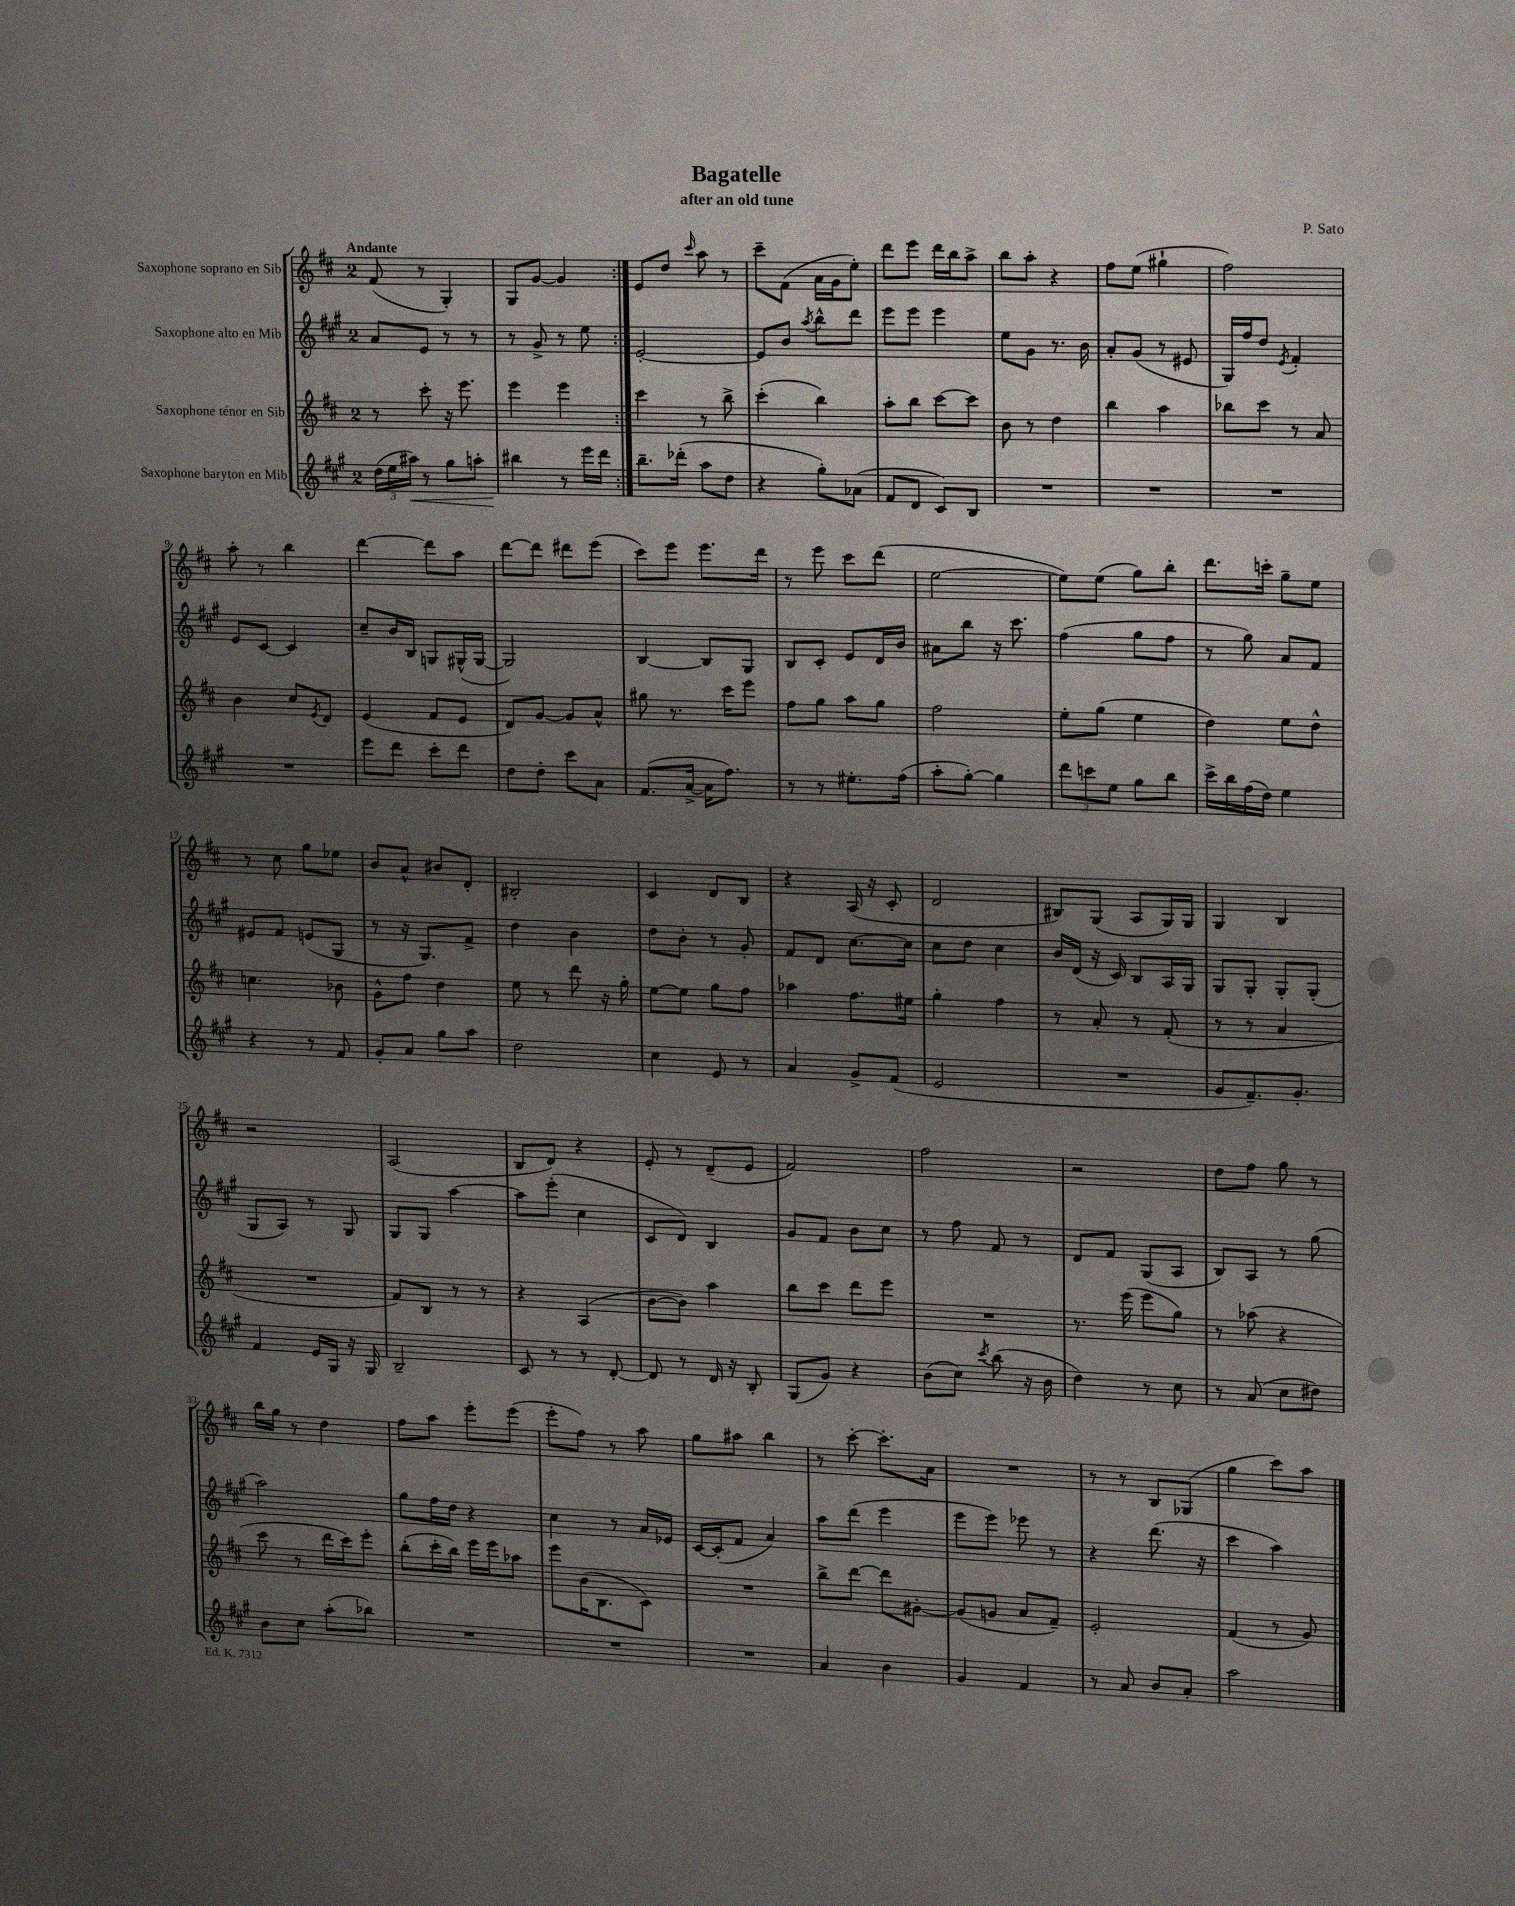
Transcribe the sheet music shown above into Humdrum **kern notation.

**kern	**kern	**kern	**kern
*staff4	*staff3	*staff2	*staff1
*clefG2	*clefG2	*clefG2	*clefG2
*k[f#c#g#]	*k[f#c#]	*k[f#c#g#]	*k[f#c#]
*M2/4	*M2/4	*M2/4	*M2/4
(24dd\LL	8r	8a/L	(8f#/
24ee\	.	.	.
24aa#\JJ)	.	.	.
8r	8ccc#'\	8e/J	8r
8gg#\L	16r	8r	4G'/)
.	8.eee\	.	.
8aa'\J	.	8r	.
=	=	=	=
4bb#\	4eee\	8r	8G/L
.	.	8g#^/	[8g/J
8r	4eee\	8r	4g/]
16eee\LL	.	8ee\	.
16ddd\JJ	.	.	.
=:|!	=:|!	=:|!	=:|!
8.bb~\L	4ccc#\	[2e'/	8e/L
.	.	.	8dd/J
(16ddd-'\Jk	.	.	.
.	.	.	16qqccc#/
8aa\L	8r	.	8aa\
8dd\J	8bb^\	.	8r
=	=	=	=
4r	(4ccc#'\	8e/]L	8ccc#~\L
.	.	8b/J	(8f#\J
.	.	8qaa/	.
8gg#'\L)	4bb\)	8bb^^\L	16a\LL
.	.	.	16g\J
(8a-\J	.	8ddd\J	8ee'\J)
=	=	=	=
8f#/L	8aa'\L	8eee\L	8ddd\L
8d/J	8bb\J	8eee\J	8eee\J
8c#/L)	[8ccc#\L	4eee\	16ddd\LL
.	.	.	16bb\J
8B/J	8ccc#\]J	.	8aa^\J
=	=	=	=
2r	8b\	8ee\L	8bb\L
.	8r	8g#\J	8aa'\J
.	4dd\	8.r	4r
.	.	16b\	.
=	=	=	=
2r	4bb\	8a'/L	8ff#\L
.	.	(8g#/J	(8ee\J
.	4aa\	8r	4gg#`\
.	.	8e#/	.
=	=	=	=
2r	8bb-\L	16G#/LL)	2ff#\)
.	.	16ff#/J	.
.	8ccc#\J	8dd/J	.
.	.	8qe/	.
.	8r	4f#'/	.
.	8a/	.	.
=	=	=	=
2r	4b\	8e/L	8aa'\
.	.	[8c#/J	8r
.	8cc#/L	4c#/]	4bb\
.	8qe/	.	.
.	8d/J	.	.
=	=	=	=
8eee\L	(4e/	8cc#~/L	[4ddd\
8ddd\J	.	16b/L	.
.	.	16B/JJ	.
8ccc#'\L	8f#/L	8G/L	8ddd\]L
8ddd\J	8e/J	(16G#^^/L	8aa\J
.	.	[16G#/JJ	.
=	=	=	=
8dd\L	8d/L)	2G#/])	[8ddd\L
8dd'\J	[8g/J	.	8ddd\]J
8ccc#\L	8g/]L	.	8ddd#\L
8a\J	8a^^/J	.	(8eee\J
=	=	=	=
(8.f#/L	8gg#\	[4B/	8ccc#\L)
.	8.r	.	8eee\J
[16a^/Jk	.	.	.
16a\]LK	.	8B/]L	8.eee\L
8.ff#\J)	16ccc#\LK	.	.
.	8eee\J	8G#/J	.
.	.	.	16ddd\Jk
=	=	=	=
8r	8ff#\L	8B/L	8r
8r	8gg\J	8c#'/J	8eee\
8.ee#'\L	8aa\L	8e/L	8ccc#\L
.	8gg\J	16d/L	(8ddd\J
(16ff#\Jk	.	16b/JJ	.
=	=	=	=
8aa'\L	2ff#\	8a#\L	[2ee\
[8gg#'\J)	.	8bb\J	.
4gg#\]	.	16r	.
.	.	8.ccc#\	.
=	=	=	=
12ddd\L	8ee'\L	(4ff#\	8ee\]L)
12ccc\	.	.	.
.	(8gg\J	.	(8ee\J
12ee\J	.	.	.
8gg#\L	4ee\	8gg#\L	8gg\L)
8bb\J	.	8ff#\J	8bb'\J
=	=	=	=
16ccc#^\LL	4dd\)	8r	8.ddd\L
16bb\	.	.	.
(16ff#\	.	8gg#\)	.
16dd\JJ)	.	.	16ccc'\Jk
4ee\	8ee\L	8a/L	8gg~\L
.	8dd^^\J	8f#/J	8ee\J
=	=	=	=
4r	4.cc\	8e#/L	8r
.	.	8f#/J	8cc#\
8r	.	(8e/L	8gg\L
8f#/	8b-\	8G#/J	8ee-\J
=	=	=	=
8g#'/L	8g^^\L	8r	8b/L
8a/J	8ff#\J	16r	8a^^/J
.	.	8.G#/L)	.
8gg#\L	4dd\	.	8b#/L
8aa\J	.	8f#^/J	8d'/J
=	=	=	=
2dd\	8ee\	4dd\	2B#'/
.	8r	.	.
.	8ddd\	4b\	.
.	16r	.	.
.	16gg'\	.	.
=	=	=	=
4cc#\	[8ee\L	8dd\L	4c#/
.	8ee\]J	8b'\J	.
8e/	8gg\L	8r	8d/L
8r	8ff#\J	8g#'/	8B/J
=	=	=	=
4a/	4aa-\	8f#/L	4r
.	.	8d/J	.
8g#^/L	8.ff#\L	[8.cc#\L	(16A/
.	.	.	16r
(8f#/J	.	.	8c#'/
.	16ee#\Jk	16cc#\]Jk	.
=	=	=	=
2e/	4gg'\	8cc#\L	2d/
.	.	8dd\J	.
.	4ff#\	4cc#\	.
=	=	=	=
2r	8r	16b/LL	8B#/L)
.	.	(16d/JJ	.
.	8a'/	16r	(8G/J
.	.	16c#/)	.
.	8r	8B/L	8A/L
.	(8f#'/	16A/L	16G/L)
.	.	16G#/JJ	16G/JJ
=	=	=	=
8g#/L	8r	8G#/L	4G/
8.f#~/)	8r	8G#'/J	.
.	4a/	8G#'/L	4B/
8.g#'/J	.	.	.
.	.	(8G#'/J	.
=	=	=	=
4f#/	2r	8G#/L	2r
.	.	8A/J)	.
16e/LL	.	8r	.
16G#/JJ	.	.	.
16r	.	8G#/	.
16G#/	.	.	.
=	=	=	=
2B~/	8f#/L)	8G#/L	(2A/
.	8B/J	8G#/J	.
.	8r	[4aa\	.
.	8r	.	.
=	=	=	=
8c#/	4r	8aa\]L	8B/L
8r	.	(8eee'\J	8d/J)
8r	(4A/	4cc#\	4r
[8d'/	.	.	.
=	=	=	=
8d/]	[8b\L	8c#/L	8e'/
8r	8b\]J)	8d/J)	8r
16d/	4aa\	4B/	(8d~/L
16r	.	.	.
8B'/	.	.	8e/J
=	=	=	=
(8G#/L	8bb\L	8g#/L	2f#/)
8g#/J)	8ccc#\J	8f#/J	.
4r	8ddd\L	8b\L	.
.	8eee\J	8cc#\J	.
=	=	=	=
(8b\L	2r	8r	2ff#\
8cc#\J)	.	8ff#\	.
8qccc#/	.	.	.
(8bb\	.	8f#/	.
16r	.	8r	.
16b\	.	.	.
=	=	=	=
4dd\)	8.r	8d/L	2r
.	.	8f#/J	.
.	(16eee\	.	.
8r	8eee\L	(8G#/L	.
8cc#\	8gg\J)	8A/J	.
=	=	=	=
8r	8r	8B/L)	8dd\L
(8a/	(8aa-\	8A/J	8ff#\J
8cc#\L	4r	8r	8gg\
8dd#\J)	.	(8gg#\	8r
=	=	=	=
8b\L	8ccc#\	2aa\)	16bb\LL
.	.	.	16gg\JJ
8cc#\J	8r	.	8r
(8aa'\L	16ddd\LL	.	4dd\
.	16ccc#\J)	.	.
8bb-\J)	8eee'\J	.	.
=	=	=	=
2r	(8bb'\L	8gg#\L	8ff#\L
.	16ccc#'\L	16ff#\L	8aa\J
.	16bb\JJ)	16dd\JJ	.
.	16eee\LL	4r	8eee'\L
.	16eee\J	.	.
.	8aa-\J	.	(8eee\J
=	=	=	=
2r	8eee\L	4cc#\	8eee'\L
.	(16b\K	.	8ff#\J)
.	8.B\	.	.
.	.	8r	8r
.	8c#\J)	16a/LL	8aa\
.	.	16e-/JJ	.
=	=	=	=
2r	2r	[16c#/LL	8gg\L
.	.	(16c#'/]J	.
.	.	8f#/J	8aa#\J
.	.	4a/)	4bb\
=	=	=	=
4a/	8bb^\L	8aa\L	8r
.	[8ddd\J	(8ddd\J	[8ccc#'\
4b\	8ddd\]L	4eee\	8.ccc#'\]L
.	[8g#'\J	.	.
.	.	.	16a\Jk
=	=	=	=
4g#/	(8g#/]L	8eee\L	2r
.	8g/J	8eee\J)	.
4f#/	8a/L	8eee-\	.
.	8f#~/J)	8r	.
=	=	=	=
8r	2e'/	4r	8r
8a/	.	.	8r
8b/L	.	(8.ddd\	8B/L
8a'/J	.	.	(8G-/J
.	.	16r	.
=	=	=	=
2aa\	(4f#/	4ccc#\	4gg\
.	8r	4aa\)	8ccc#\L)
.	8g/)	.	8aa\J
==	==	==	==
*-	*-	*-	*-
